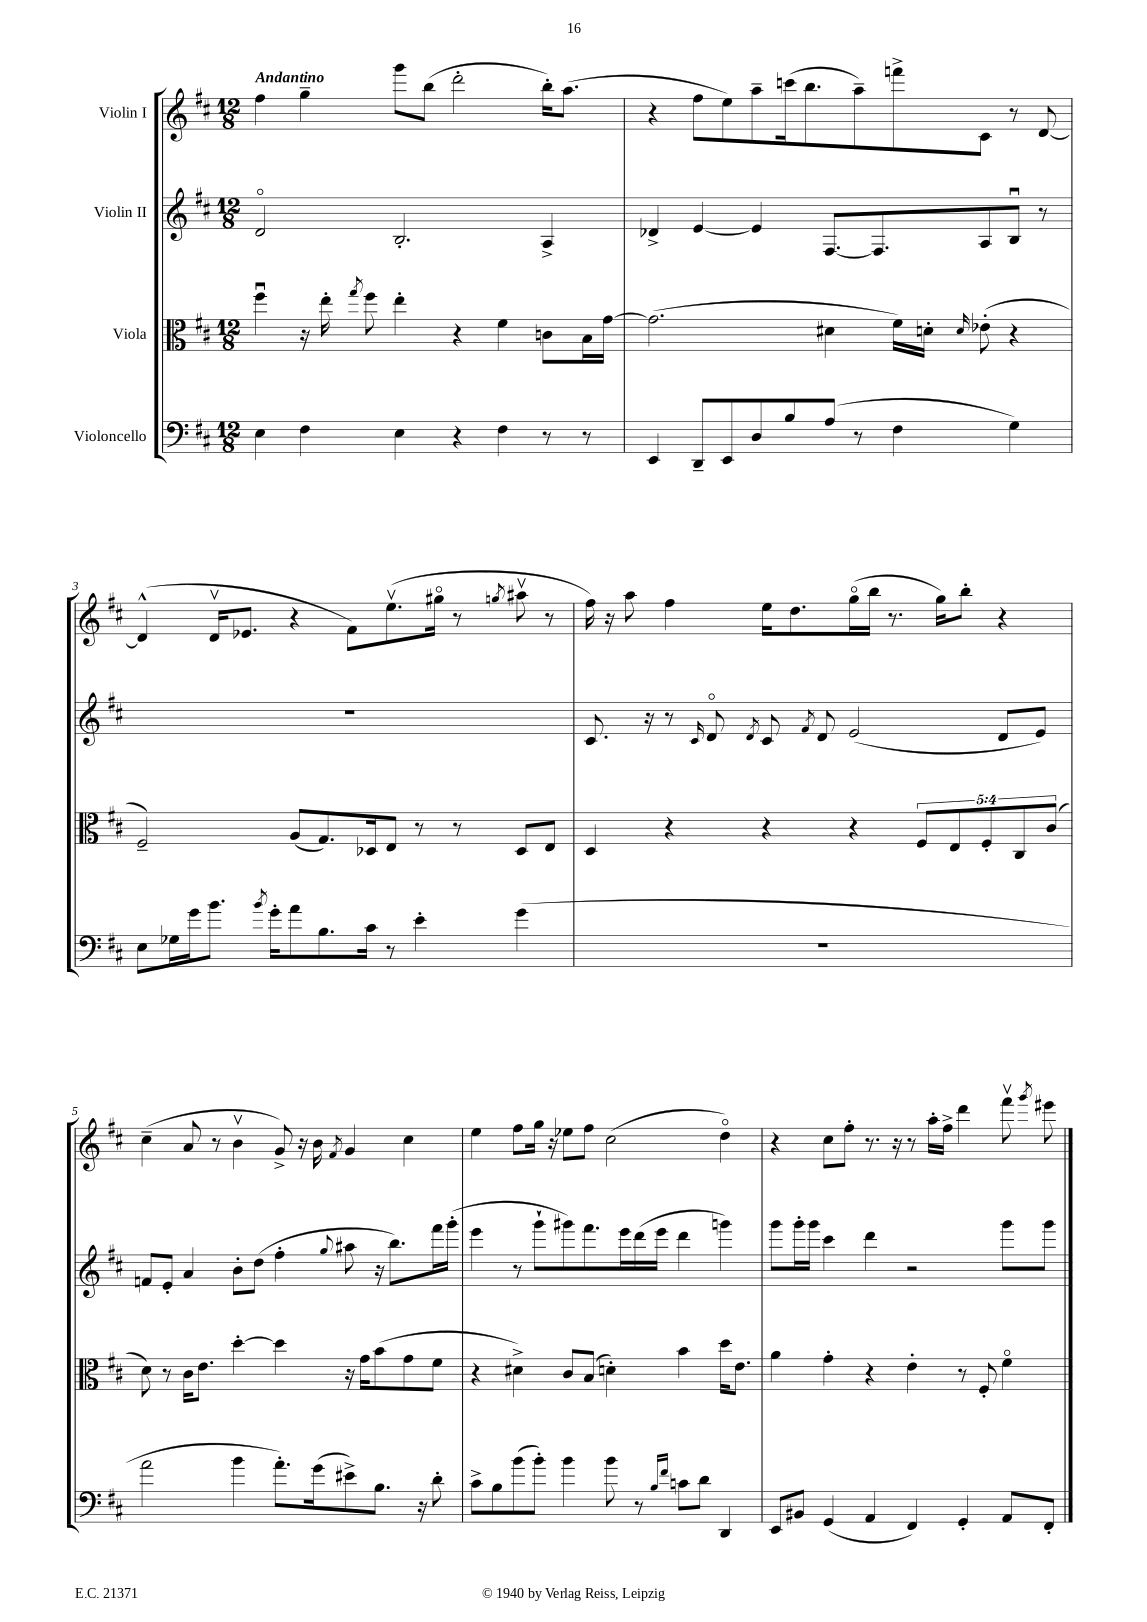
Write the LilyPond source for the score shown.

<<
\new StaffGroup <<
\new Staff = "s0" \with { instrumentName = "Violin I" } {
    \clef treble \key d \major \numericTimeSignature \time 12/8 \tempo "Andantino"
    \autoBeamOff fis''4 g''4-- g'''8[ b''8]( d'''2-. b''16[-.) a''8.]( |
    r4 fis''8[ e''8) a''8-- c'''16( b''8. a''8--) f'''8-> cis'8] r8 d'8~ |
    d'4-^( d'16[\upbow ees'8.] r4 fis'8[) e''8.\upbow( gis''16]\flageolet r8 \acciaccatura { g''8 } ais''8\upbow r8 |
    fis''16) r16 a''8 fis''4 e''16[ d''8. g''16\flageolet( b''16] r8. g''16[) b''8]-. r4 |
    cis''4--( a'8 r8 b'4\upbow g'8->) r16 b'16 \acciaccatura { fis'8 } g'4 cis''4 |
    e''4 fis''8[ g''16] r16 ees''8[ fis''8] cis''2( d''4\flageolet) |
    r4 cis''8[ fis''8]-. r8. r16 r8 a''16[-. fis''16]-> d'''4 fis'''8\upbow \acciaccatura { g'''8 } eis'''8 \bar "|." |
}
\new Staff = "s1" \with { instrumentName = "Violin II" } {
    \clef treble \key d \major \numericTimeSignature \time 12/8
    \autoBeamOff d'2\flageolet b2.-. a4-> |
    des'4-> e'4~ e'4 fis8.[~ fis8. a8 b8]\downbow r8 |
    R1. |
    cis'8. r16 r8 \grace { cis'16 } d'8\flageolet \acciaccatura { d'8 } cis'8 \acciaccatura { fis'8 } d'8 e'2( d'8[ e'8]) |
    f'8[ e'8]-. a'4 b'8[-. d''8]( fis''4-. \appoggiatura { g''8 } ais''8 r16 b''8.[) fis'''16 g'''16]-.( |
    e'''4 r8 g'''8[-! gis'''8) fis'''8. e'''16 d'''16( e'''16] d'''4 g'''4) |
    g'''8[ g'''16-. g'''16] cis'''4 d'''4 r2 g'''8[ g'''8] \bar "|." |
}
\new Staff = "s2" \with { instrumentName = "Viola" } {
    \clef alto \key d \major \numericTimeSignature \time 12/8 \override Staff.TupletNumber.text = #tuplet-number::calc-fraction-text
    \autoBeamOff fis''4\downbow r16 e''16-. \acciaccatura { g''8 } fis''8 e''4-. r4 fis'4 c'8[ b16 g'16]~ |
    g'2.( dis'4 fis'16[) d'16]-. \grace { d'16 } ees'8-.( r4 |
    fis2--) a8[( g8.) des16 e8] r8 r8 des8[ e8] |
    d4 r4 r4 r4 \tuplet 5/4 { fis8[ e8 fis8-. cis8 cis'8]( } |
    d'8) r8 cis'16[ e'8.] d''4~-. d''4 r16 g'16[ b'8( g'8 fis'8] |
    r4 dis'4->) cis'8[ b8]( d'4-.) b'4 d''16[ e'8.] |
    a'4 g'4-. r4 e'4-. r8 fis8-. fis'4\flageolet \bar "|." |
}
\new Staff = "s3" \with { instrumentName = "Violoncello" } {
    \clef bass \key d \major \numericTimeSignature \time 12/8
    \autoBeamOff e4 fis4 e4 r4 fis4 r8 r8 |
    e,4 d,8[-- e,8 d8 b8 a8]( r8 fis4 g4) |
    e8[ ges16 g'16 b'8.] \acciaccatura { b'8 } g'16[-. a'8 b8. cis'16] r8 e'4-. g'4( |
    R1. |
    a'2 b'4 a'8.[-.) g'16( eis'8->) b8.] r16 d'8-. |
    cis'8[-> b8 b'8( b'8]-.) b'4 b'8 r8 \grace { b16[ fis'16] } c'8[ d'8] d,4 |
    e,8[ bis,8] g,4( a,4 fis,4) g,4-. a,8[ fis,8]-. \bar "|." |
}
>>
>>
